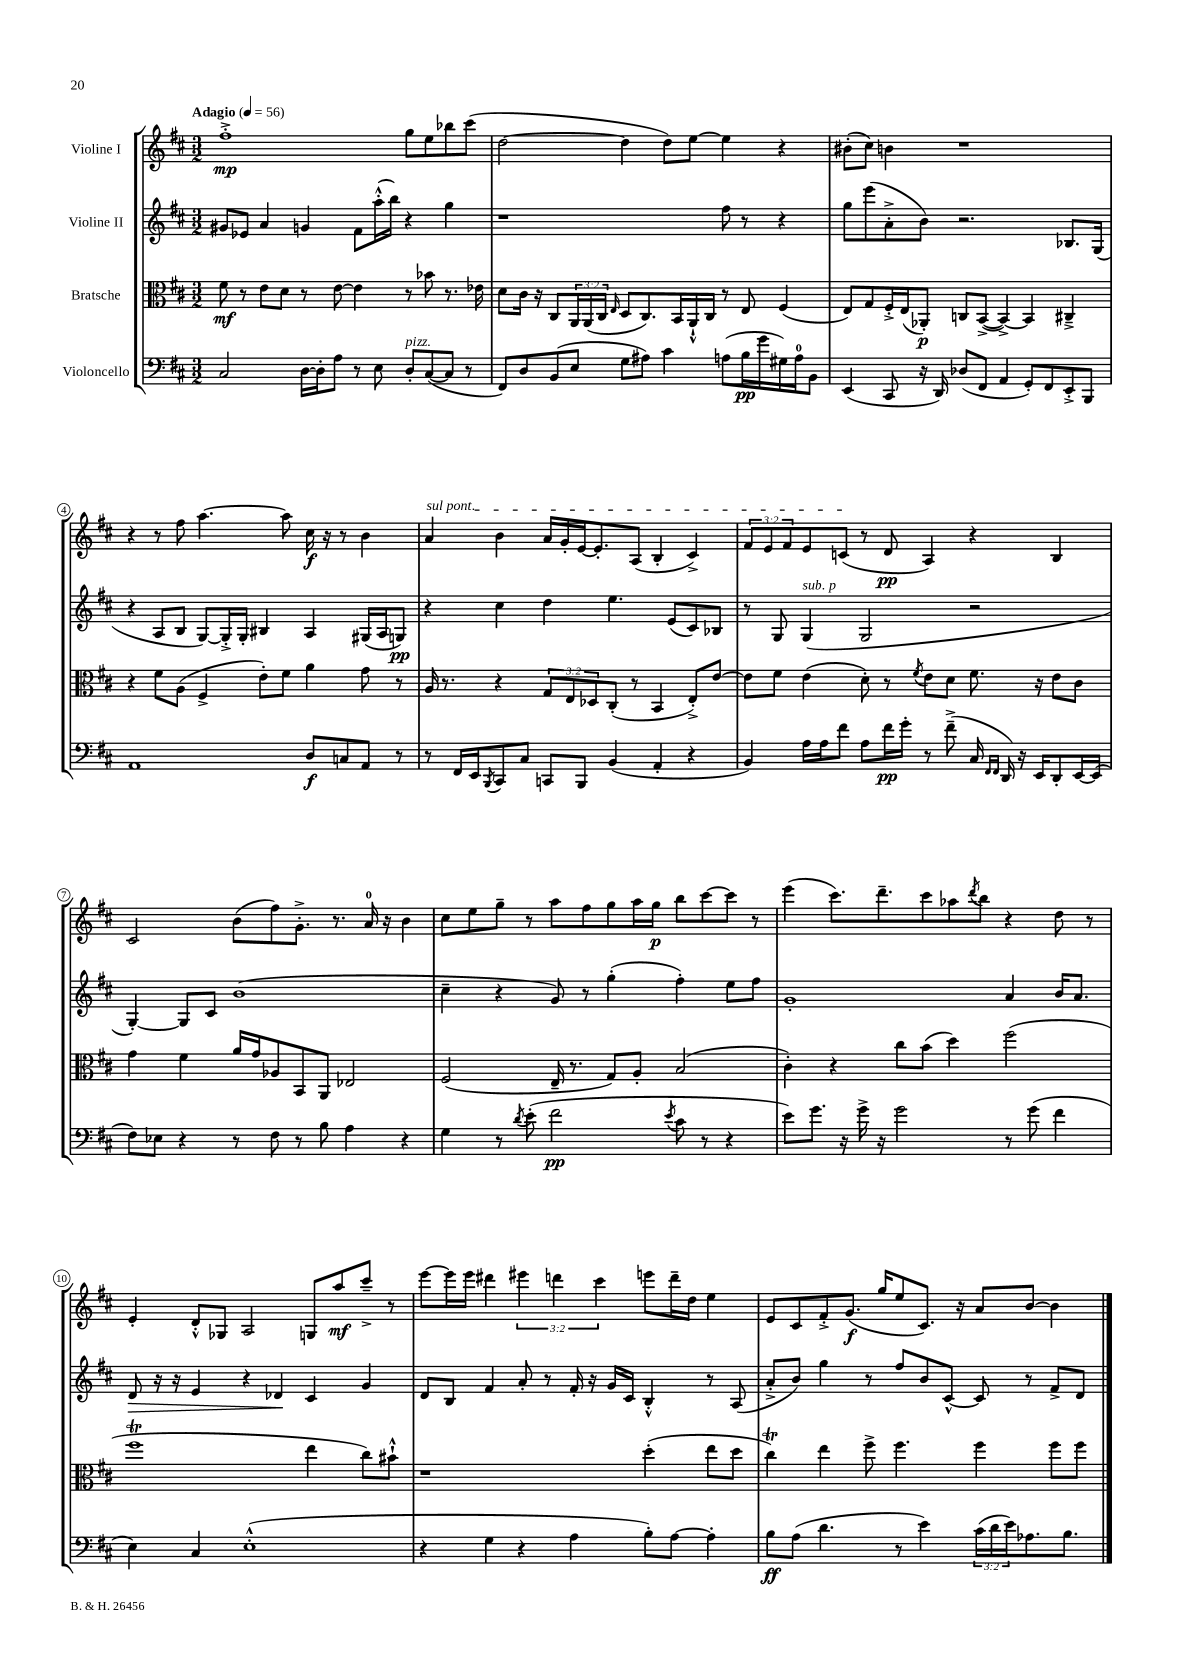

**kern	**kern	**kern	**kern
*staff4	*staff3	*staff2	*staff1
*clefF4	*clefC3	*clefG2	*clefG2
*k[f#c#]	*k[f#c#]	*k[f#c#]	*k[f#c#]
*M3/2	*M3/2	*M3/2	*M3/2
*MM56	*MM56	*MM56	*MM56
2C#	8f#	8g#	1ff#'^
.	8r	8e-	.
.	8e	4a	.
.	8d	.	.
[16D	8r	4g	.
16D']	.	.	.
8A	[8e	.	.
8r	4e]	8f#	.
8E	.	(16aa'^^	.
.	.	16bb)	.
8D'	8r	4r	8gg
([8C#	8b-	.	8ee
8C#]	8.r	4gg	8bb-
8r	.	.	(8ccc#
.	16e-	.	.
=	=	=	=
8FF#)	8d	1r	[2dd
8D	16c#	.	.
.	16r	.	.
(8BB	8C#	.	.
8E	24AA	.	.
.	(24AA	.	.
.	24C#	.	.
.	16qqE	.	.
8G	8D	.	4dd]
8A#)	8.C#)	.	.
4c#	.	.	8dd)
.	16BB	.	.
.	16AA`^^	.	[8ee
.	16C#	.	.
(8A	8r	8ff#	4ee]
16B	8E	8r	.
16g	.	.	.
16G#)	(4F#	4r	4r
16A	.	.	.
8BB	.	.	.
=	=	=	=
(4EE	8E)	8gg	(8b#'
.	8G	(8eee	8cc#)
8CC#	16F#'^	8a'^	4b
.	(16E	.	.
16r	8AA-')	8b)	.
16DD)	.	.	.
(8D-	8C	2.r	1r
8FF#	([8BB^	.	.
4AA	4BB^_)	.	.
8GG')	4BB]	.	.
8FF#	.	.	.
8EE'^	4C#~^	8.B-	.
8BBB	.	.	.
.	.	(16G	.
=	=	=	=
1AA	4r	4r	4r
.	8f#	8A	8r
.	(8A	8B	8ff#
.	4F#^	[8G)	[4.aa
.	.	16G'^]	.
.	.	16G'	.
.	8e')	4B#	.
.	8f#	.	8aa]
8D	4a	4A	16cc#
.	.	.	16r
8C	.	.	8r
8AA	8g	(16G#	4b
.	.	16A	.
8r	8r	8G)	.
=	=	=	=
8r	16A	4r	4a
.	8.r	.	.
16FF#	.	.	.
16EE	.	.	.
8qBBB	.	.	.
8CC#	4r	4cc#	4b
8C#	.	.	.
8CC	12G	4dd	16a
.	.	.	16g'
.	12E	.	.
8BBB	.	.	[16e
.	12D-	.	.
.	.	.	8.e']
(4BB	(8C#'	4.ee	.
.	8r	.	(8A
4AA'	4BB	.	4B'
.	.	(8e	.
4r	8E'^)	8c#)	4c#^)
.	[8e	8B-	.
=	=	=	=
4BB)	8e]	8r	12f#
.	.	.	12e
.	8f#	8G	.
.	.	.	12f#
16A	(4e	(4G	8e
16A	.	.	.
8f#	.	.	(8c
8A	8d')	2G	8r
16f#	8r	.	8d
16g'	.	.	.
.	8qf#	.	.
8r	8e	.	4A)
(8f#~^	8d	.	.
16C#	8.f#	2r	4r
16qqFF#	.	.	.
16qqFF#	.	.	.
16DD)	.	.	.
16r	.	.	.
16EE	16r	.	.
8DD'	8e	.	4B
[16EE	8c#	.	.
(16EE]	.	.	.
=	=	=	=
8F#)	4g	[4G')	2c#
8E-	.	.	.
4r	4f#	8G]	.
.	.	8c#	.
8r	16a	(1b	(8b
.	16g	.	.
8F#	8A-	.	8ff#)
8r	8BB	.	8.g'^
8B	8AA	.	.
.	.	.	8.r
4A	2E-	.	.
.	.	.	16a
.	.	.	16r
4r	.	.	4b
=	=	=	=
4G	(2F#	4cc#~	8cc#
.	.	.	8ee
8r	.	4r	8gg~
8qd	.	.	.
(8e'	.	.	8r
2f#	16E~	8g)	8aa
.	8.r	.	.
.	.	8r	8ff#
.	8G)	(4gg'	8gg
.	8A'	.	16aa
.	.	.	16gg
8qe	.	.	.
8c#	(2B	4ff#')	8bb
8r	.	.	[8ccc#
4r	.	8ee	8ccc#]
.	.	8ff#	8r
=	=	=	=
8e)	4c#')	1g'	(4eee
8.g	.	.	.
.	4r	.	8.ccc#)
16r	.	.	.
16g^	.	.	.
16r	.	.	8.ddd~
2g	8cc#	.	.
.	(8b	.	8ccc#
.	4dd)	.	8aa-
.	.	.	8qddd
.	.	.	8bb
8r	(2ff#	4a	4r
(8g	.	.	.
4f#	.	16b	8dd
.	.	8.a	.
.	.	.	8r
=	=	=	=
4E)	1ff#	8d	4e'
.	.	16r	.
.	.	16r	.
4C#	.	4e	8d'^^
.	.	.	8G-
(1E'^^	.	4r	2A
.	.	4d-	.
.	4ee	4c#	8G
.	.	.	8aa
.	8cc#)	4g	8ccc#~^
.	8b#`^^	.	8r
=	=	=	=
4r	1r	8d	[8eee
.	.	8B	16eee]
.	.	.	16eee
4G	.	4f#	4ddd#
4r	.	8a'	6eee#
.	.	8r	.
.	.	.	6ddd
4A	.	16f#'	.
.	.	16r	.
.	.	.	6ccc#
.	.	16g	.
.	.	16c#	.
8B')	(4dd'	4B'^^	8eee
[8A	.	.	16ddd~
.	.	.	16dd
4A']	8ee	8r	4ee
.	8dd	(8A	.
=	=	=	=
8B	4cc#)	8a'^	8e
(8A	.	8b)	8c#
4.d	4ee	4gg	8f#'^
.	.	.	(8.g
.	8ff#^	8r	.
.	.	.	16gg
8r	4.ff#	8ff#	8ee
4e)	.	8b	8.c#)
.	.	[8c#^^	.
.	.	.	16r
(24c#	4ff#	8c#]	8a
24d	.	.	.
24e)	.	.	.
8.A-	.	8r	[8b
.	8ff#	8f#^	4b]
8.B	.	.	.
.	8ff#	8d	.
==	==	==	==
*-	*-	*-	*-
